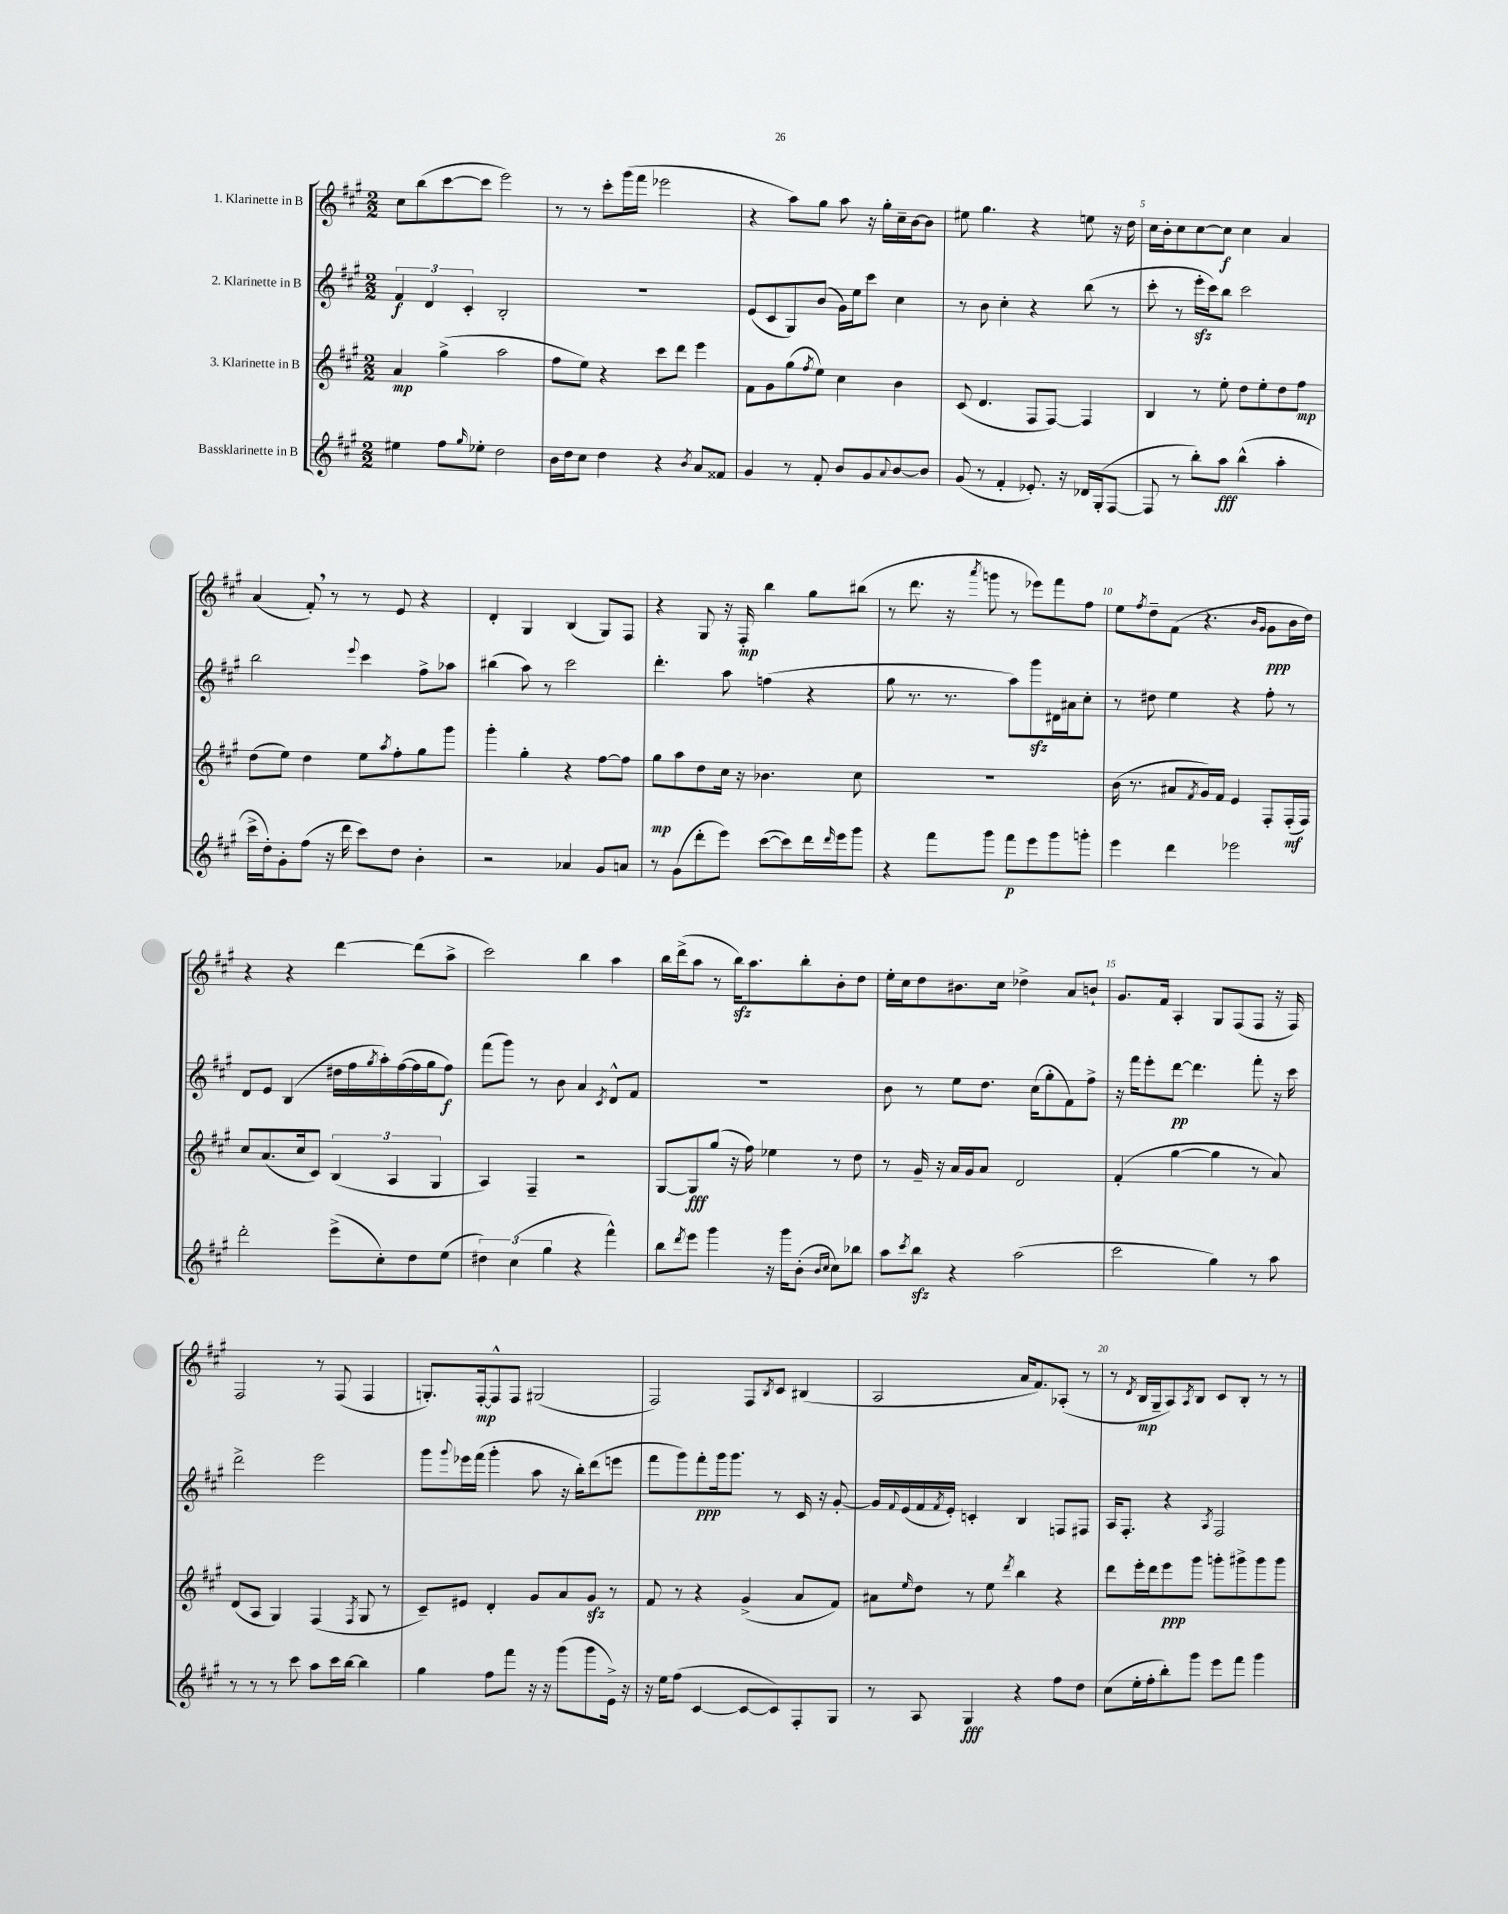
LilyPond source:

<<
\new StaffGroup <<
\new Staff = "s0" \with { instrumentName = "1. Klarinette in B" } {
    \clef treble \key a \major \numericTimeSignature \time 2/2
    cis''8 b''8( cis'''8~ cis'''8 e'''2) |
    r8 r8 cis'''8-. gis'''16( fis'''16 ees'''2 |
    r4 a''8) gis''8 a''8 r16 gis''16-. cis''16-- b'16~ b'8 |
    eis''8 gis''4. r4 e''8 r16 d''16 |
    cis''16 b'16-. cis''8 cis''8~ cis''8\f cis''4 a'4 |
    a'4( fis'8-.) \breathe r8 r8 e'8 r4 |
    d'4-. gis4 b4( gis8) fis8 |
    r4 gis8 r16 fis16-.\mp b''4 gis''8 bis''8( |
    r8 d'''8. r16 \acciaccatura { a'''8 } g'''8 r8 ees'''8) fis'''8 fis''8 |
    e''8 \acciaccatura { fis''8 } d''8-- fis'8( r4. \grace { b'16 gis'16 } gis'8\ppp b'16 d''16) |
    r4 r4 d'''4~ d'''8( a''8-> |
    cis'''2) b''4 a''4 |
    b''16 d'''16->( a''8 r8 b''16\sfz) a''8. b''8-. b'8-. d''8 |
    e''16-. cis''16 d''8 bis'8. cis''16 des''4-> a'8 b'8-! |
    gis'8. fis'16 a4-. gis8 fis8( fis8 r16 fis16) |
    fis2 r8 fis8( fis4 |
    g8.-.) fis16~-.\mp fis8-^ fis8 gis2( |
    fis2) fis8 \acciaccatura { b8 } cis'8 bis4( |
    a2 a'16 fis'8.) aes8-.( r8 |
    r8 \acciaccatura { d'8 } b16\mp gis16-- a8) \acciaccatura { a8 } b8 cis'8 b8-. r8 r8 \bar "|." |
}
\new Staff = "s1" \with { instrumentName = "2. Klarinette in B" } {
    \clef treble \key a \major \numericTimeSignature \time 2/2
    \tuplet 3/2 { fis'4\f d'4 cis'4-. } b2-. |
    R1 |
    e'8( cis'8 gis8) b'8( gis'16) e''16 cis'''8 cis''4 |
    r8 b'8 cis''4-. r4 b''8( r8 |
    cis'''8-. r8 e'''16-.\sfz cis'''16) b''8 cis'''2 |
    b''2 \appoggiatura { e'''8 } cis'''4 fis''8-> aes''8 |
    bis''4( a''8) r8 cis'''2 |
    d'''4.-. a''8 f''4( r4 |
    gis''8 r8. r8. a''8) gis'''8\sfz dis'16 ais'16 cis''8-. |
    r8 dis''8 e''4 r4 fis''8-. r8 |
    d'8 e'8 b4( dis''16 fis''16 \acciaccatura { gis''8 } a''16-.) fis''16~( fis''16 gis''16 fis''8\f) |
    fis'''8( gis'''8) r8 b'8 a'4 \acciaccatura { cis'8 } d'8-^ fis'8 |
    R1 |
    b'8 r8 e''8 d''8. cis''16( gis''8-. fis'8) fis''8-> |
    r16 fis'''16 e'''8-. d'''8~\pp d'''4. fis'''8-. r16 cis'''16 |
    d'''2-> e'''2 |
    gis'''8 \appoggiatura { gis'''8 } ees'''16 fis'''16( gis'''4-. a''8 r16 b''16-.) d'''8( e'''8 |
    fis'''8 gis'''8) fis'''8-.\ppp gis'''16 gis'''8. r8 cis'16 r16 gis'8~-. |
    gis'16 \appoggiatura { fis'8 } e'16( fis'16 \acciaccatura { fis'8 } e'16-.) c'4-. b4 f8 fis8 |
    a16 fis8.-. r4 \acciaccatura { a8 } fis2 \bar "|." |
}
\new Staff = "s2" \with { instrumentName = "3. Klarinette in B" } {
    \clef treble \key a \major \numericTimeSignature \time 2/2
    a'4\mp gis''4->( a''2 |
    fis''8 e''8) r4 cis'''8 d'''8 e'''4 |
    fis'8 gis'8 gis''8( \acciaccatura { fis''8 } e''8) cis''4 b'4 |
    cis'8( d'4. fis8 fis8~) fis4 |
    b4 r8 e''8-. d''8 e''8-. d''8 fis''8\mp |
    d''8( e''8) d''4 e''8 \acciaccatura { a''8 } fis''8-. gis''8 gis'''8 |
    gis'''4-. gis''4-. r4 fis''8~ fis''8 |
    gis''8\mp a''8 d''8 cis''16 r16 bes'4. cis''8 |
    R1 |
    b'16( r8. ais'8 \acciaccatura { fis'8 } gis'16) fis'16 e'4 fis8-. fis16-.\mf( fis16) |
    cis''8 a'8.( cis''16 cis'8) \tuplet 3/2 { b4( a4 gis4 } |
    a4) fis4-- r2 |
    gis8~ gis8\fff gis''8( r16 fis''16) ees''4 r8 d''8 |
    r8 gis'16-- r16 a'16 gis'16 a'8 d'2 |
    fis'4-.( gis''4~ gis''4 r8 a'8) |
    d'8( a8 gis4) fis4( \acciaccatura { fis8 } gis8 r8 |
    cis'8--) eis'8 d'4-. gis'8 a'8 gis'8\sfz r8 |
    fis'8 r8 r4 gis'4->( a'8 fis'8) |
    ais'8 \grace { e''16 } d''8 r8 e''8 \acciaccatura { d'''8 } b''4 r4 |
    d'''8 e'''16-. d'''16 e'''8\ppp gis'''8 g'''8-. gis'''8-> gis'''8 gis'''8 \bar "|." |
}
\new Staff = "s3" \with { instrumentName = "Bassklarinette in B" } {
    \clef treble \key a \major \numericTimeSignature \time 2/2
    eis''4 fis''8 \grace { gis''16 } ees''8-. d''2 |
    b'16 d''16 cis''8 d''4 r4 \acciaccatura { b'8 } a'8 fisis'8 |
    gis'4 r8 fis'8-. b'8 gis'8 \appoggiatura { a'8 } b'8~ b'8 |
    gis'8( r8 fis'4-. ees'8.-.) r16 des'16 gis16-.( fis8~ |
    fis8 r8 b''8-.) a''8\fff b''4-^( a''4-. |
    cis'''16-> d''16-.) gis'8-. fis''8( r16 d'''16 cis'''8) d''8 b'4-. |
    r2 aes'4 gis'8 a'8 |
    r8 gis'8( d'''8-. e'''8) cis'''8~( cis'''8) d'''16 \grace { d'''16 } e'''16 gis'''8 |
    r4 fis'''8 gis'''8 fis'''8\p e'''8 gis'''8 g'''8-. |
    e'''4 d'''4 ees'''2 |
    d'''2-. e'''8->( cis''8-.) d''8 e''8( |
    \tuplet 3/2 { dis''4) cis''4( gis''4 } r4 fis'''4-^) |
    b''8 \acciaccatura { d'''8 } e'''8 gis'''4 r16 gis'''16 b'8-.( \grace { b'16 cis''16 } cis''8) bes''8 |
    a''8 \acciaccatura { cis'''8 } b''8\sfz r4 a''2( |
    cis'''2 gis''4) r8 a''8 |
    r8 r8 r8 cis'''8 a''8 cis'''16 b''16~ b''4 |
    gis''4 fis''8 fis'''8 r16 r16 gis'''8( gis'''8 e'16->) r16 |
    r16 e''16 fis''8( cis'4~ cis'8~ cis'8) fis8-. gis8 |
    r8 a8 gis4\fff r4 fis''8 d''8 |
    cis''8( e''16-. fis''16-. b''8-.) gis'''8 e'''8 fis'''8 gis'''4 \bar "|." |
}
>>
>>
\layout { \context { \Score \override BarNumber.break-visibility = ##(#f #t #t) barNumberVisibility = #(every-nth-bar-number-visible 5) } }
